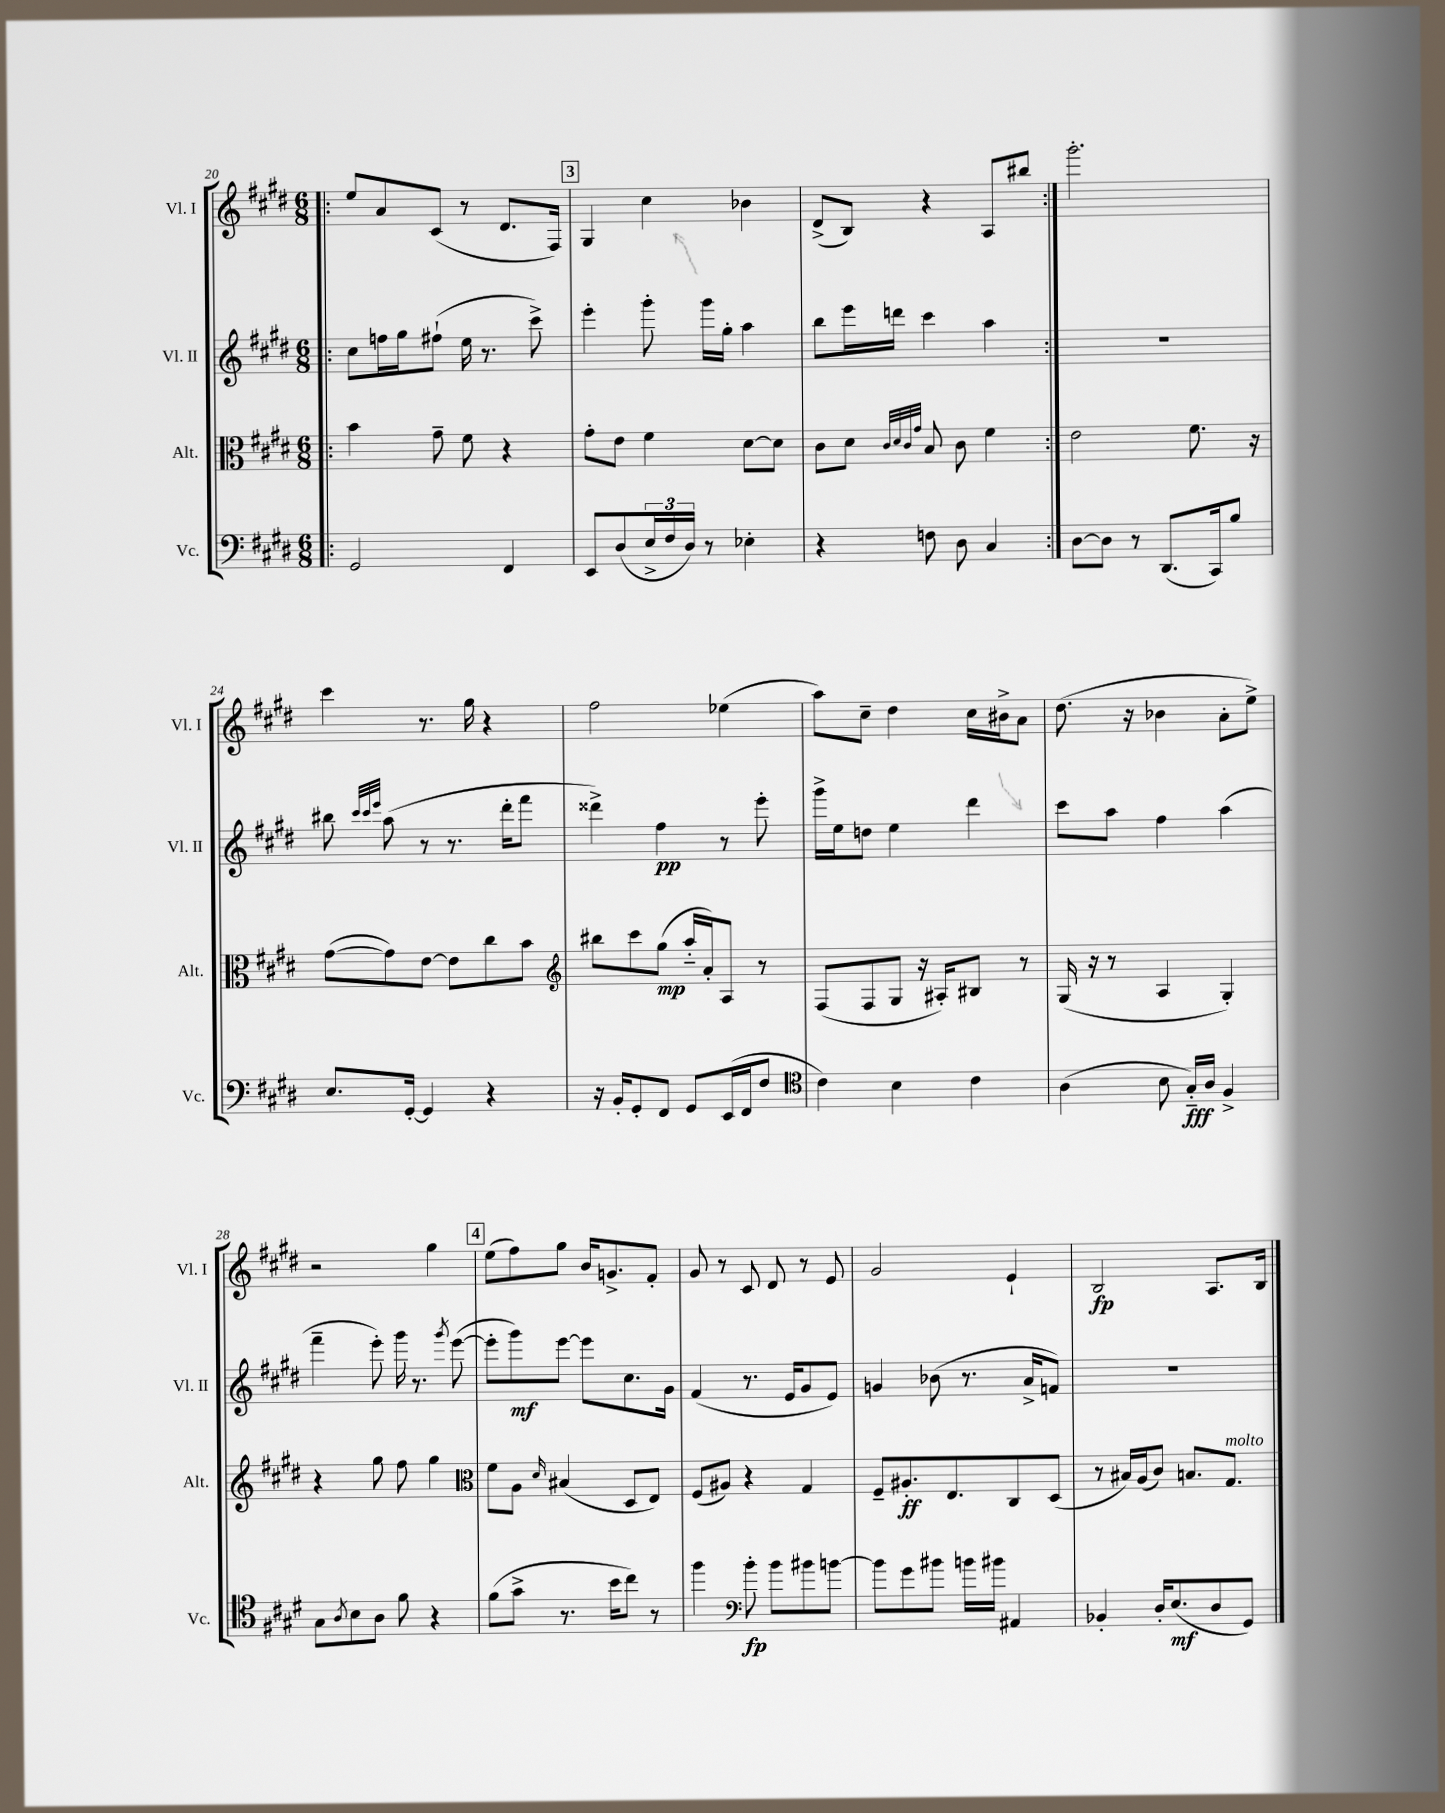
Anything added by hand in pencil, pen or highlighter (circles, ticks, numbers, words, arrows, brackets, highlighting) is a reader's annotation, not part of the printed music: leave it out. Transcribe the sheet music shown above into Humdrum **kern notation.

**kern	**dynam	**kern	**dynam	**kern	**dynam	**kern	**dynam
*part4	*part4	*part3	*part3	*part2	*part2	*part1	*part1
*staff4	*staff4	*staff3	*staff3	*staff2	*staff2	*staff1	*staff1
*I"Vc.	*	*I"Alt.	*	*I"Vl. II	*	*I"Vl. I	*
*I'Vc.	*	*I'Alt.	*	*I'Vl. II	*	*I'Vl. I	*
*clefF4	*	*clefC3	*	*clefG2	*	*clefG2	*
*k[f#c#g#d#]	*	*k[f#c#g#d#]	*	*k[f#c#g#d#]	*	*k[f#c#g#d#]	*
*M6/8	*	*M6/8	*	*M6/8	*	*M6/8	*
=20!|:	=20!|:	=20!|:	=20!|:	=20!|:	=20!|:	=20!|:	=20!|:
2GG#/	.	4b\	.	8cc#\L	.	8ee/L	.
.	.	.	.	16ffn\L	.	8a/	.
.	.	.	.	16gg#\J	.	.	.
.	.	8g#~\	.	(8ff#X`\J	.	(8c#/J	.
.	.	8f#\	.	16ee\	.	8r	.
.	.	.	.	8.r	.	.	.
4FF#/	.	4r	.	.	.	8.d#/L	.
.	.	.	.	8ccc#^\)	.	.	.
.	.	.	.	.	.	16F#/Jk)	.
!!LO:REH:place=s1:t=3
=21	=21	=21	=21	=21	=21	=21	=21
8EE/L	.	8g#'\L	.	4eee'\	.	4G#/	.
(8D#/	.	8e\J	.	.	.	.	.
24E^/L	.	4f#\	.	8ggg#'\	.	4cc#\	.
24F#/	.	.	.	.	.	.	.
24D#/JJ)	.	.	.	.	.	.	.
8r	.	.	.	16ggg#\LL	.	.	.
.	.	.	.	16gg#'\JJ	.	.	.
4E-X'\	.	[8d#\L	.	4aa\	.	4b-X\	.
.	.	8d#\J]	.	.	.	.	.
=22	=22	=22	=22	=22	=22	=22	=22
4r	.	8c#\L	.	8bb\L	.	(8d#^/L	.
.	.	8d#\J	.	16eee\L	.	8B/J)	.
.	.	.	.	16dddn\JJ	.	.	.
.	.	32qqc#/LLL	.	.	.	.	.
.	.	32qqd#/	.	.	.	.	.
.	.	32qqc#/	.	.	.	.	.
.	.	32qqg#/JJJ	.	.	.	.	.
8Fn\	.	8B/	.	4ccc#\	.	4r	.
8D#\	.	8c#\	.	.	.	.	.
4C#/	.	4f#\	.	4aa\	.	8A/L	.
.	.	.	.	.	.	8bb#X/J	.
=23:|!	=23:|!	=23:|!	=23:|!	=23:|!	=23:|!	=23:|!	=23:|!
[8D#\L	.	2e\	.	2.r	.	2.ggg#'\	.
8D#\J]	.	.	.	.	.	.	.
8r	.	.	.	.	.	.	.
(8.DD#/L	.	.	.	.	.	.	.
.	.	8.f#\	.	.	.	.	.
16CC#/k)	.	.	.	.	.	.	.
8B/J	.	.	.	.	.	.	.
.	.	16r	.	.	.	.	.
!!LO:LB:g=z
=24	=24	=24	=24	=24	=24	=24	=24
8.E/L	.	([8g#\L	.	8bb#X\	.	4ccc#\	.
.	.	.	.	32qqccc#/LLL	.	.	.
.	.	.	.	32qqccc#/	.	.	.
.	.	.	.	32qqeee/JJJ	.	.	.
.	.	8g#\])	.	(8aa\	.	.	.
[16GG#'/Jk	.	.	.	.	.	.	.
4GG#/]	.	[8e\J	.	8r	.	8.r	.
.	.	8e\L]	.	8.r	.	.	.
.	.	.	.	.	.	16gg#\	.
4r	.	8cc#\	.	.	.	4r	.
.	.	.	.	16ddd#'\KL	.	.	.
.	.	8b\J	.	8fff#\J	.	.	.
=25	=25	=25	=25	=25	=25	=25	=25
*	*	*clefG2	*	*	*	*	*
16r	.	8bb#X\L	.	4ddd##X^\)	.	2ff#\	.
16BB'/KL	.	.	.	.	.	.	.
8GG#'/	.	8ccc#\	.	.	.	.	.
8FF#/J	.	(8gg#\J	mp	4ff#\	pp	.	.
8GG#/L	.	16aa/LL	.	.	.	.	.
.	.	16a'/J)	.	.	.	.	.
(16EE/L	.	8A/J	.	8r	.	(4ee-X\	.
16FF#/J	.	.	.	.	.	.	.
8F#/J	.	8r	.	8eee'\	.	.	.
=26	=26	=26	=26	=26	=26	=26	=26
*clefC4	*	*	*	*	*	*	*
4c#\)	.	(8F#/L	.	16ggg#^\LL	.	8aa\L)	.
.	.	.	.	16ee\J	.	.	.
.	.	8F#/	.	8ddn\J	.	8cc#~\J	.
4B\	.	8G#/J	.	4ee\	.	4dd#\	.
.	.	16r	.	.	.	.	.
.	.	16A#X'/KL)	.	.	.	.	.
4c#\	.	8B#X/J	.	4ddd#\	.	16cc#\LL	.
.	.	.	.	.	.	16b#X^\J	.
.	.	8r	.	.	.	8a\J	.
=27	=27	=27	=27	=27	=27	=27	=27
(4A\	.	(16G#/	.	8ccc#\L	.	(8.dd#\	.
.	.	16r	.	.	.	.	.
.	.	8r	.	8aa\J	.	.	.
.	.	.	.	.	.	16r	.
8B\	.	4A/	.	4ff#\	.	4b-X\	.
16G#/LL)	fff	.	.	.	.	.	.
16A/JJ	.	.	.	.	.	.	.
4F#^/	.	4G#'/)	.	(4aa\	.	8a'\L	.
.	.	.	.	.	.	8ee^\J)	.
!!LO:LB:g=z
=28	=28	=28	=28	=28	=28	=28	=28
8G#\L	.	4r	.	4fff#~\	.	2r	.
8qA/	.	.	.	.	.	.	.
8B\	.	.	.	.	.	.	.
8A\J	.	8gg#\	.	8eee'\)	.	.	.
8f#\	.	8ff#\	.	16ggg#\	.	.	.
.	.	.	.	8.r	.	.	.
4r	.	4gg#\	.	.	.	4gg#\	.
.	.	.	.	8qggg#/	.	.	.
.	.	.	.	([8eee\	.	.	.
!!LO:REH:place=s1:t=4
=29	=29	=29	=29	=29	=29	=29	=29
*	*	*clefC3	*	*	*	*	*
(8f#\L	.	8f#\L	.	8eee'\L]	.	(8ee\L	.
8g#^\J	.	8A\J	.	8ggg#\)	mf	8ff#\)	.
.	.	16qqd#/	.	.	.	.	.
8.r	.	(4B#X/	.	[8eee\J	.	8gg#\J	.
.	.	.	.	8eee\L]	.	16b/KL	.
16b\KL	.	.	.	.	.	8.gn^/	.
8cc#\J)	.	8D#/L	.	8.cc#\	.	.	.
8r	.	8E/J)	.	.	.	8f#'/J	.
.	.	.	.	16g#\Jk	.	.	.
=30	=30	=30	=30	=30	=30	=30	=30
4ff#\	.	(8F#/L	.	(4f#/	.	8g#/	.
.	.	8A#X/J)	.	.	.	8r	.
*clefF4	*	*	*	*	*	*	*
8b'\	fp	4r	.	8.r	.	8c#/	.
8b\L	.	.	.	.	.	8d#/	.
.	.	.	.	16e/KL	.	.	.
8b#X\	.	4G#/	.	8g#/	.	8r	.
[8bn\J	.	.	.	8e/J)	.	8e/	.
=31	=31	=31	=31	=31	=31	=31	=31
8b\L]	.	8F#~/L	.	4gn/	.	2g#/	.
8g#\	.	8.A#X'/	ff	.	.	.	.
8b#X\J	.	.	.	(8b-X\	.	.	.
.	.	8.E/	.	.	.	.	.
16bn\LL	.	.	.	8.r	.	.	.
16b#X\JJ	.	.	.	.	.	.	.
4AA#X/	.	8C#/	.	.	.	4e`/	.
.	.	.	.	16a^/KL	.	.	.
.	.	(8D#/J	.	8fn/J)	.	.	.
=32	=32	=32	=32	=32	=32	=32	=32
4BB-X'/	.	8r	.	2.r	.	2B/	fp
.	.	16B#X/LL)	.	.	.	.	.
.	.	(16A/J	.	.	.	.	.
16D#'/KL	.	8c#/J)	.	.	.	.	.
(8.E/	mf	.	.	.	.	.	.
.	.	8.Bn/L	.	.	.	.	.
8D#/	.	.	.	.	.	8.A/L	.
!	!	!LO:TX:a:i:t=molto	!	!	!	!	!
.	.	8.G#/J	.	.	.	.	.
8GG#/J)	.	.	.	.	.	.	.
.	.	.	.	.	.	16B/Jk	.
==	==	==	==	==	==	==	==
*-	*-	*-	*-	*-	*-	*-	*-
